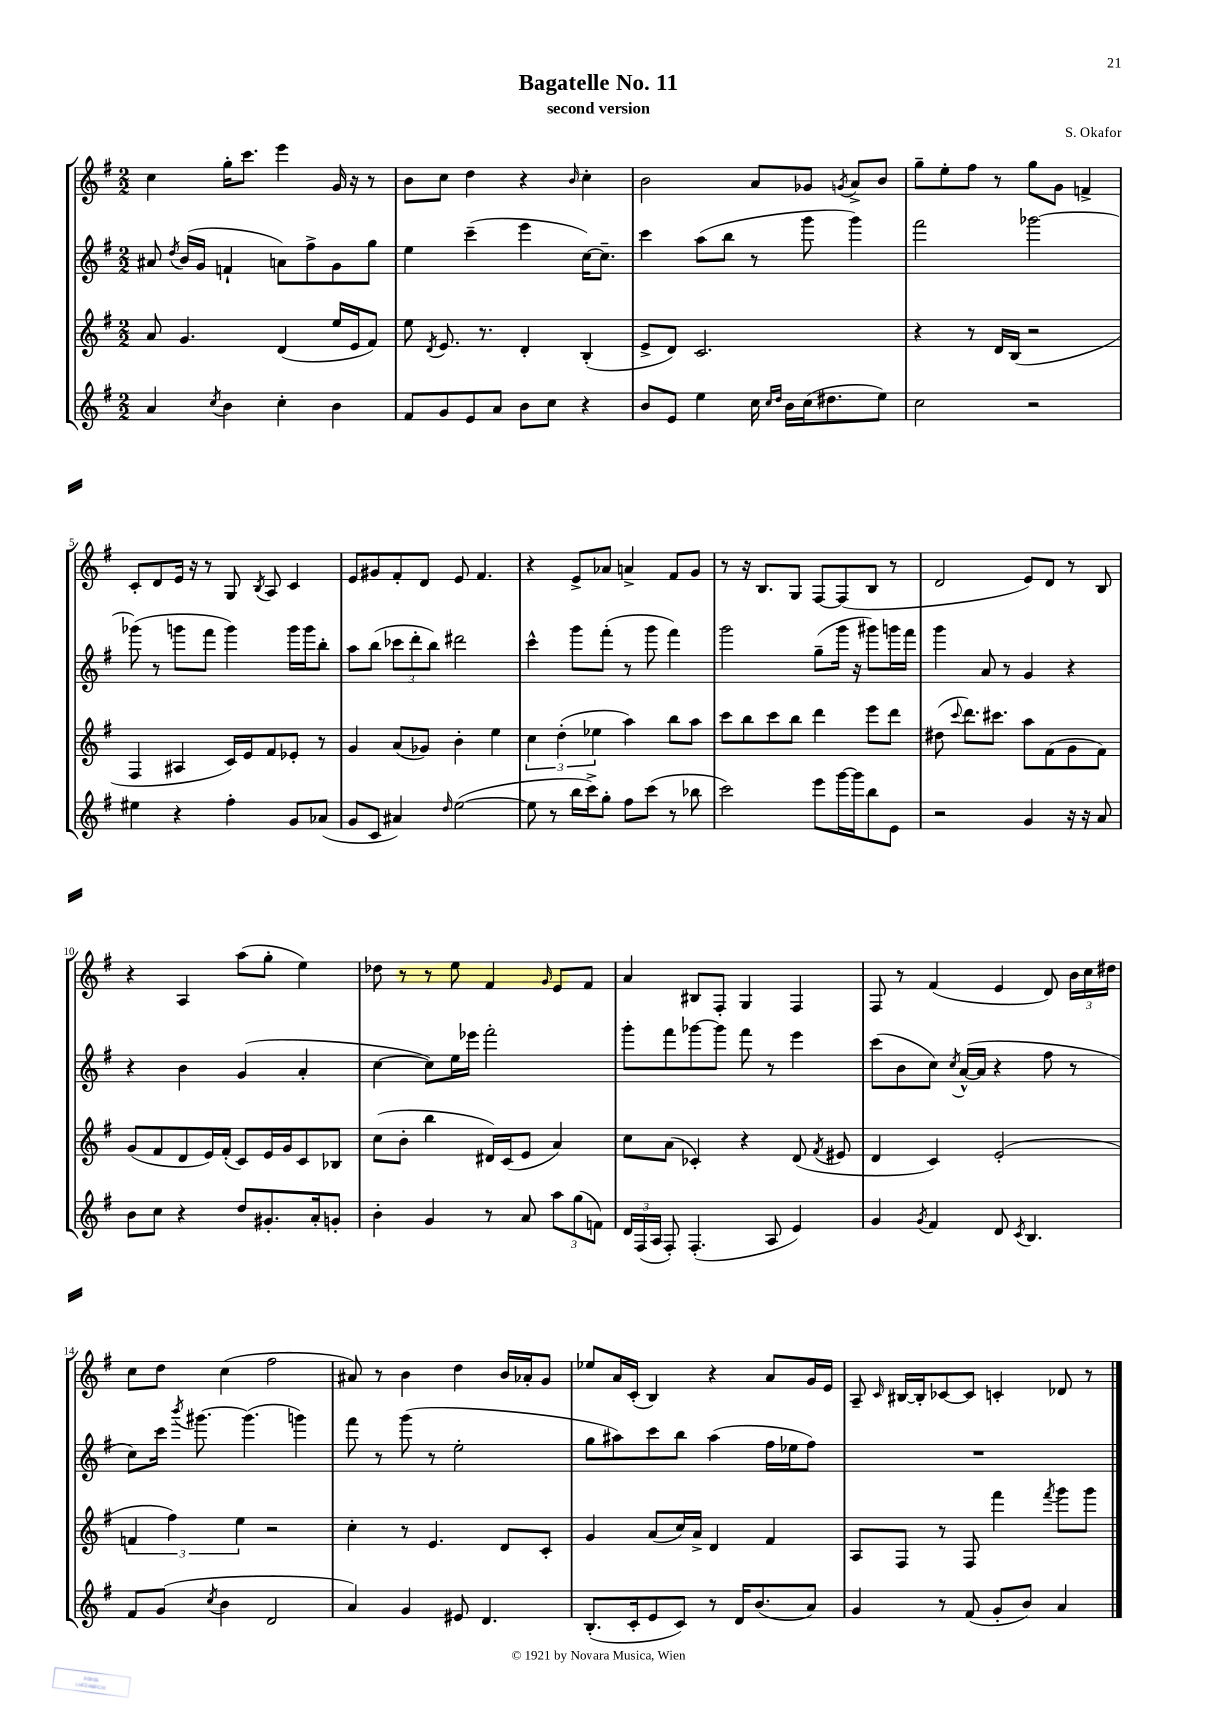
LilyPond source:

\header { title = "Bagatelle No. 11" composer = "S. Okafor" subtitle = "second version" }
<<
\new StaffGroup <<
\new Staff = "s0" {
    \clef treble \key g \major \numericTimeSignature \time 2/2
    \autoBeamOff c''4 g''16[-. c'''8.] e'''4 g'16 r16 r8 |
    b'8[ c''8] d''4 r4 \grace { b'16 } c''4-. |
    b'2 a'8[ ges'8] \acciaccatura { g'8 } a'8[-> b'8] |
    g''8[-- e''8-. fis''8] r8 g''8[ g'8] f'4-> |
    c'8[-. d'8 e'16] r16 r8 g8 \acciaccatura { b8 } a8 c'4 |
    e'8[ gis'8 fis'8-. d'8] e'8 fis'4. |
    r4 e'8[-> aes'8] a'4-> fis'8[ g'8] |
    r8 r16 b8.[ g8] fis8[~ fis8( b8] r8 |
    d'2 e'8[) d'8] r8 b8 |
    r4 a4 a''8[( g''8]-. e''4) |
    des''8 r8 r8 e''8 fis'4 \grace { g'16 } e'8[ fis'8] |
    a'4 bis8[ fis8]-. g4 fis4 |
    fis8 r8 fis'4( e'4 d'8) \tuplet 3/2 { b'16[ c''16 dis''16] } |
    c''8[ d''8] c''4( fis''2 |
    ais'8) r8 b'4 d''4 b'16[ aes'16-. g'8] |
    ees''8[ a'16 c'16]-.( b4) r4 a'8[ g'16 e'16] |
    a8-- \grace { c'16 } bis16[~ bis16-. ces'8~ ces'8] c'4-. des'8 r8 \bar "|." |
}
\new Staff = "s1" {
    \clef treble \key g \major \numericTimeSignature \time 2/2
    \autoBeamOff ais'8 \acciaccatura { d''8 } b'16[( g'16] f'4-! a'8[) fis''8-> g'8 g''8] |
    e''4 c'''4--( e'''4 c''16[~) c''8.]-- |
    c'''4 a''8[( b''8] r8 g'''8 g'''4) |
    fis'''2 ges'''2~ |
    ges'''8( r8 g'''8[ fis'''8] g'''4) g'''16[ g'''16 b''8]-. |
    a''8[ b''8]( \tuplet 3/2 { ces'''8[ d'''8-. b''8]) } dis'''2 |
    c'''4-^ g'''8[ fis'''8]-.( r8 g'''8 fis'''4) |
    g'''2 g''8[--( g'''16] r16 gis'''8[) g'''16 fis'''16] |
    g'''4 a'8 r8 g'4 r4 |
    r4 b'4 g'4( a'4-. |
    c''4~ c''8[) e''16 ees'''16] fis'''2-. |
    g'''8[-. fis'''8 ges'''8~ ges'''8] fis'''8 r8 e'''4 |
    c'''8[( b'8 c''8]) \acciaccatura { c''8 } a'16[~-^( a'16] r4 fis''8 r8 |
    c''8[) c'''16] \acciaccatura { b'''8 } gis'''8.~ gis'''4.( g'''4) |
    fis'''8 r8 g'''8( r8 e''2-. |
    g''8[ ais''8) c'''8 b''8] ais''4( fis''16[ ees''16 fis''8]) |
    R1 \bar "|." |
}
\new Staff = "s2" {
    \clef treble \key g \major \numericTimeSignature \time 2/2
    \autoBeamOff a'8 g'4. d'4( e''16[ e'16 fis'8]) |
    e''8 \acciaccatura { d'8 } e'8. r8. d'4-. b4-.( |
    e'8[-> d'8]) c'2. |
    r4 r8 d'16[ b16]( r2 |
    fis4 ais4 c'16[) e'16 fis'8 ees'8]-. r8 |
    g'4 a'8[( ges'8]) b'4-. e''4 |
    \tuplet 3/2 { c''4 d''4-.( ees''4 } a''4) b''8[ a''8] |
    c'''8[ b''8 c'''8 b''8] d'''4 e'''8[ d'''8] |
    dis''8( \appoggiatura { c'''8 } d'''8.[) cis'''8.] a''8[ fis'8( g'8 fis'8]) |
    g'8[( fis'8 d'8 e'16) fis'16]-.( c'8[) e'16 g'16 c'8 bes8] |
    c''8[( b'8]-. b''4 dis'16[) c'16( e'8] a'4) |
    c''8[ a'8]( ces'4-.) r4 d'8( \acciaccatura { fis'8 } eis'8 |
    d'4 c'4) e'2-.( |
    \tuplet 3/2 { f'4 fis''4) e''4 } r2 |
    c''4-. r8 e'4. d'8[ c'8]-. |
    g'4 a'8[( c''16) a'16]-> d'4 fis'4 |
    a8[ fis8] r8 fis8 fis'''4 \acciaccatura { fis'''8 } g'''8[ g'''8] \bar "|." |
}
\new Staff = "s3" {
    \clef treble \key g \major \numericTimeSignature \time 2/2
    \autoBeamOff a'4 \acciaccatura { c''8 } b'4 c''4-. b'4 |
    fis'8[ g'8 e'8 a'8] b'8[ c''8] r4 |
    b'8[ e'8] e''4 c''16 \grace { c''16[ d''16] } b'16[ c''16( dis''8. e''8]) |
    c''2 r2 |
    eis''4 r4 fis''4-. g'8[ aes'8]( |
    g'8[ c'8] ais'4) \grace { d''16 } e''2~( |
    e''8 r8 b''16[ c'''16->) g''8]-. fis''8[ c'''8]( r8 bes''8 |
    c'''2) e'''8[ g'''16~ g'''16 b''8 e'8] |
    r2 g'4 r16 r16 a'8 |
    b'8[ c''8] r4 d''8[ gis'8.-. a'16-. g'8]-. |
    b'4-. g'4 r8 a'8 \tuplet 3/2 { a''8[ g''8( f'8]) } |
    \tuplet 3/2 { d'16[ fis16( a16] } fis8-.) fis4.-.( a8 e'4) |
    g'4 \acciaccatura { g'8 } fis'4 d'8 \acciaccatura { c'8 } b4. |
    fis'8[ g'8]( \acciaccatura { c''8 } b'4 d'2 |
    a'4) g'4 eis'8 d'4. |
    b8.[-.( c'16-. e'8 c'8]) r8 d'16[ b'8.( a'8]) |
    g'4 r8 fis'8( g'8[-. b'8]) a'4 \bar "|." |
}
>>
>>
